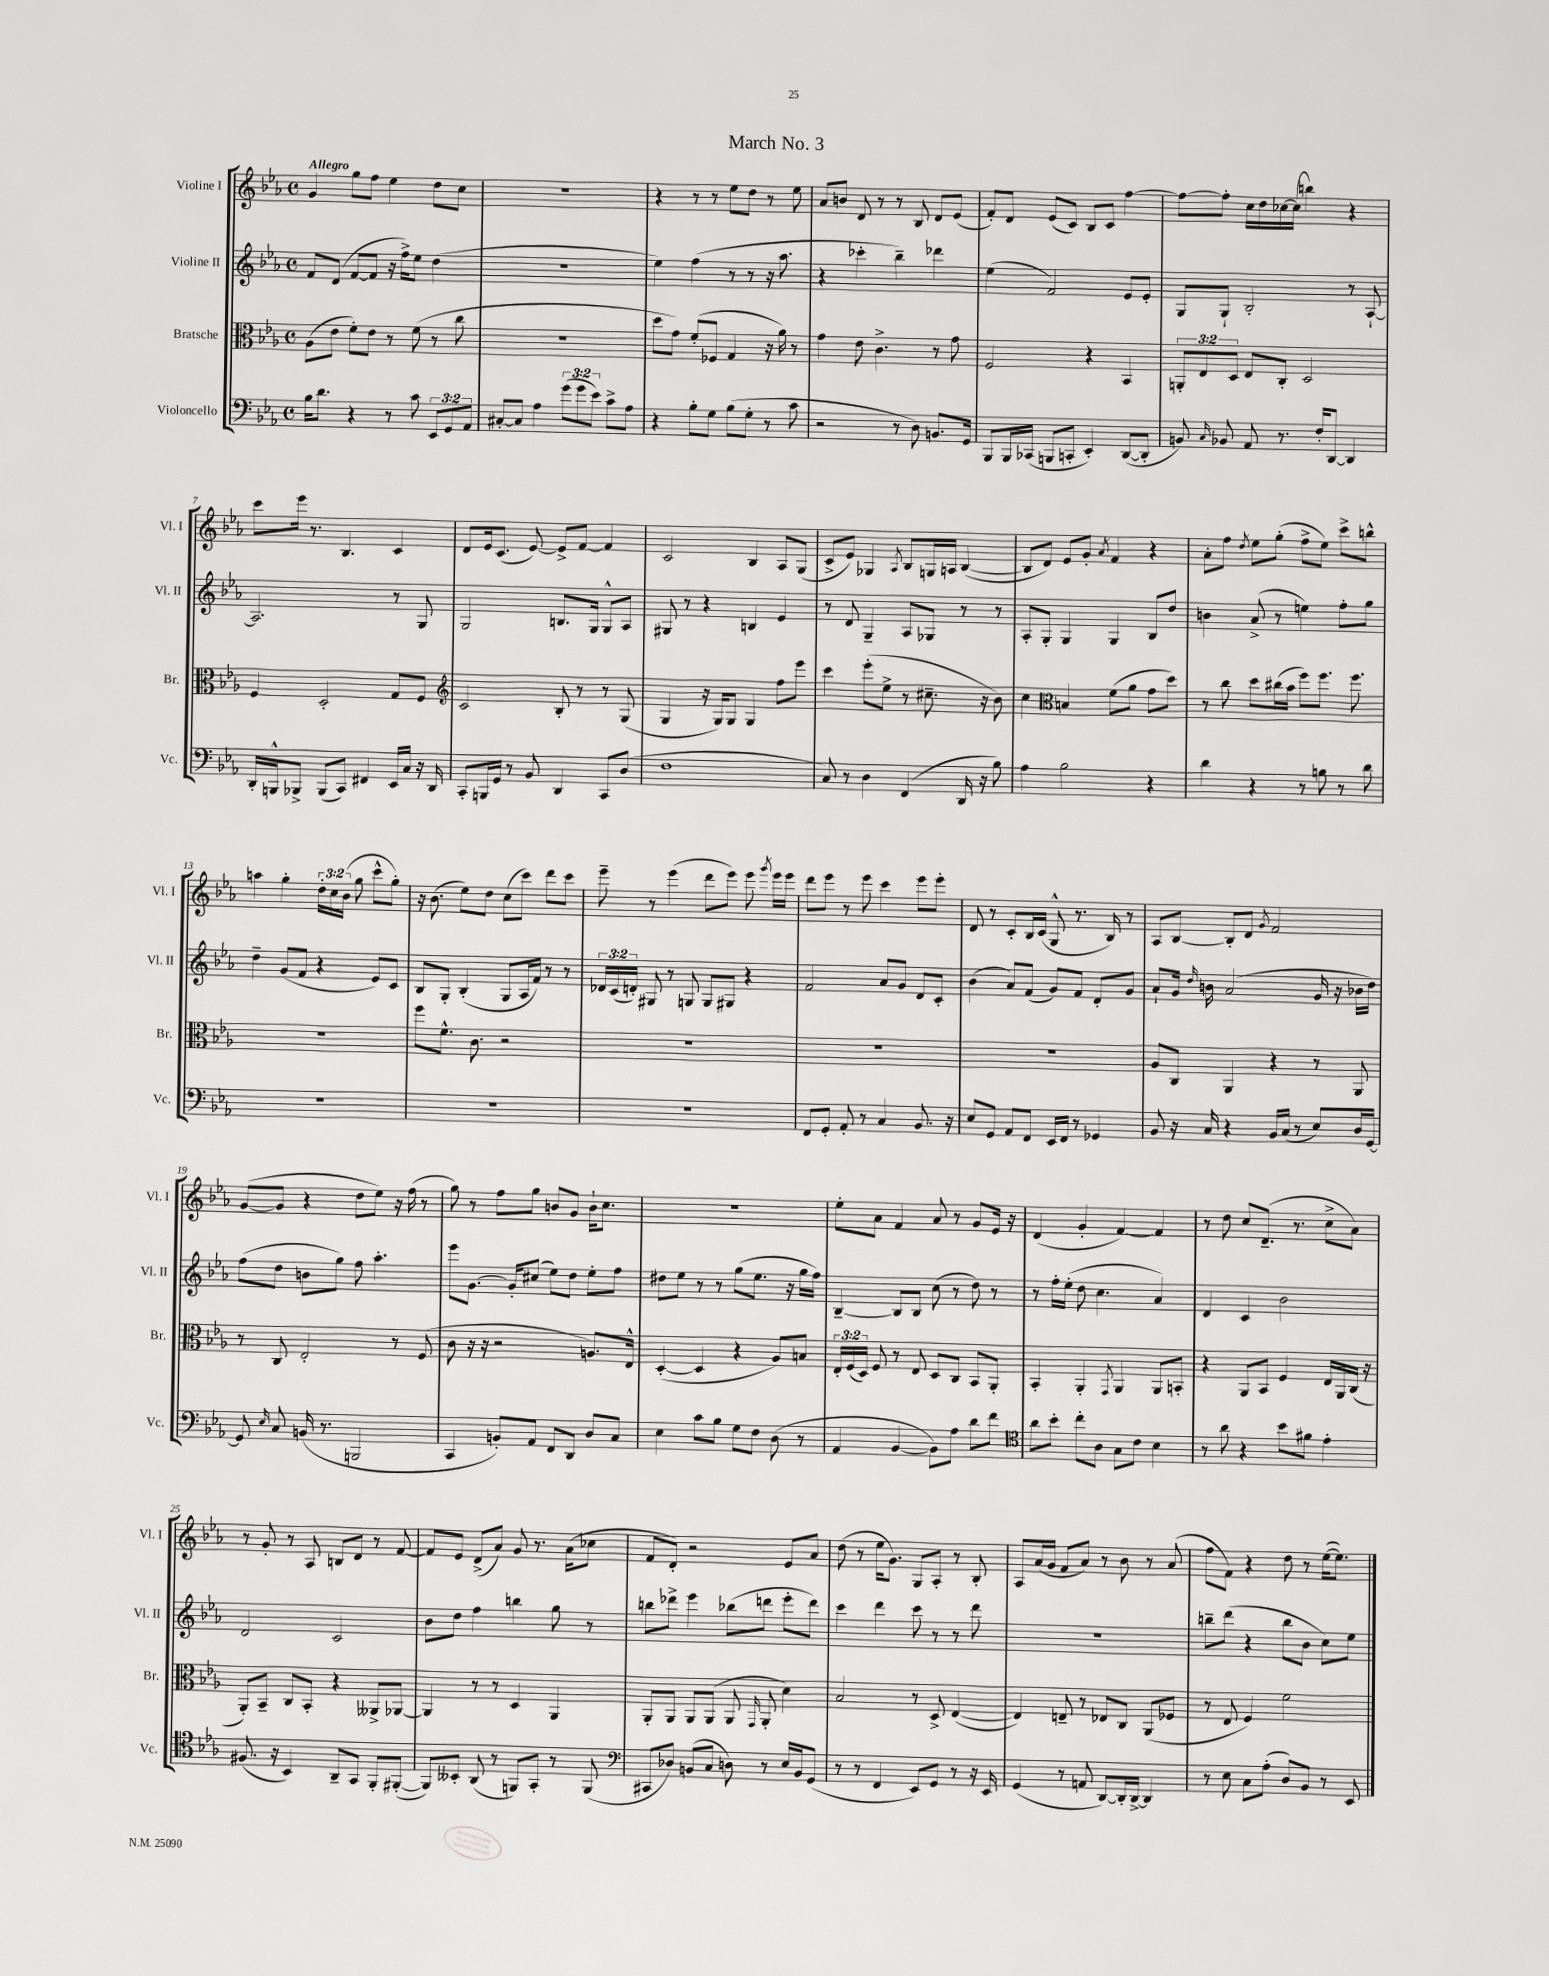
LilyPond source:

\header { title = "March No. 3" }
<<
\new StaffGroup <<
\new Staff = "s0" \with { instrumentName = "Violine I" shortInstrumentName = "Vl. I" } {
    \clef treble \key ees \major \defaultTimeSignature \time 4/4 \override Staff.TupletNumber.text = #tuplet-number::calc-fraction-text \tempo "Allegro"
    \autoBeamOff g'4 g''8[ f''8] ees''4 d''8[ c''8] |
    r1 |
    r4 r8 r8 ees''8[ d''8] r8 ees''8 |
    aes'8[ b'8] d'8 r8 r8 bes8 d'8[ ees'8]( |
    f'8[-.) d'8] ees'8[( c'8]) bes8[ c'8] f''4~ |
    f''8[~ f''8]-. c''16[ d''16 ces''16~ ces''16]( b''4) r4 |
    c'''8[ ees'''16] r8. bes4. c'4 |
    d'8[ ees'16 c'8.]( ees'8~) ees'8[-> f'8]~ f'4 |
    c'2 bes4 aes8[ g8]( |
    c'8[-> ees'8]) ges4 \acciaccatura { aes8 } bes8[ g16 a16] bes4~( |
    bes8[ d'8]) ees'8[ g'8]-. \acciaccatura { aes'8 } f'4 r4 |
    aes'8[-. f''8] \acciaccatura { d''8 } ees''8[ g''8]-.( f''8[-> ees''8]) c'''8[-> b''8]-^ |
    a''4 g''4-. \tuplet 3/2 { d''16[-. c''16 bes'16]( } g''8 c'''8[-^ g''8]-.) |
    r16 bes'8.( ees''8[) d''8] c''8[( c'''8]) d'''8[ c'''8] |
    ees'''8-- r8 ees'''4( d'''8[ ees'''8]) ees'''8 \acciaccatura { g'''8 } ees'''16[ ees'''16] |
    d'''8[ ees'''8] r8 ees'''8 c'''4 ees'''8[ ees'''8]-. |
    d'8 r8 c'8[-. bes16 c'16]( g8-^ r8. bes16) r8 |
    aes8[ bes8]~ bes8[-. d'8] \acciaccatura { g'8 } f'2 |
    g'8[~( g'8] r4 d''8[ ees''8]) r16 f''16( r8 |
    g''8) r8 f''8[ g''8] b'8[ g'8] b'16[-! c''8.] |
    R1 |
    ees''8[-. aes'8] f'4 aes'8 r8 g'8[ ees'16] r16 |
    d'4( g'4-. f'4~) f'4 |
    r8 d''8 c''8[ d'8.]--( r8. c''8[-> aes'8]) |
    r8 g'8-. r8 aes8 b8[ d'8] r8 f'8~ |
    f'8[ ees'8] d'8[->( aes'8]) g'8 r8. aes'16[( ces''8] |
    f'8[ d'8]-.) r2 ees'8[ aes'8] |
    d''8( r8 ees''16[ g'8.]) g8[ aes8]-. r8 bes8-. |
    aes8[ aes'16( g'16] f'8[ aes'8]) r8 bes'8 r8 aes'8( |
    f''8[ f'8]) r4 d''8 r8 ees''16[~( ees''8.]) \bar "|." |
}
\new Staff = "s1" \with { instrumentName = "Violine II" shortInstrumentName = "Vl. II" } {
    \clef treble \key ees \major \defaultTimeSignature \time 4/4 \override Staff.TupletNumber.text = #tuplet-number::calc-fraction-text
    \autoBeamOff f'8[ d'8]( f'8[~ f'8] r16 f''16[->) ees''8] d''4( |
    R1 |
    ees''4) f''4( r8 r8 r16 aes''8. |
    r4 ces'''4-. bes''4--) des'''4 |
    ees''4( f'2) ees'8[ ees'8]-. |
    g8[ g8]-! bes2-. r8 aes8~-! |
    aes2. r8 g8 |
    g2 b8.[ g16] g8[-^ aes8] |
    gis8 r8 r4 b4 ees'4 |
    r8 d'8 g4-- aes8[ ges8] r8 r8 |
    aes8[-. g8]-. g4 g4 bes8[ d''8] |
    b'4 aes'8->( r8 e''4) f''8[-. g''8] |
    d''4-- g'8[( f'8] r4 ees'8[) c'8] |
    bes8[ g8]-. bes4-.( g8[ aes16 f'16]) r8 r8 |
    \tuplet 3/2 { des'16[ c'16( d'16]-.) } gis8 r8 g8 g8[ gis8] r4 |
    f'2 aes'8[ g'8] d'8[ c'8]-. |
    bes'4( aes'8[) f'8]( g'8[) f'8] d'8[-. g'8] |
    aes'8[-! g'16] \grace { d''16 } b'16 aes'2( g'16 r16 bes'16[ d''16]) |
    f''8[( d''8] b'8[ g''8]) f''8 aes''4.-. |
    ees'''8[ g'8.]~ g'16[-. cis''8]( ees''8[) d''8] ees''8[-. f''8] |
    dis''8[ ees''8] r8 r8 g''8[( ees''8.] r16 g''16[ f''16]) |
    bes4~-- bes8[ bes8] c''8( r8 d''8) r8 |
    r8 f''16[-. ees''16]-.( d''8 c''4. aes'4) |
    d'4 c'4 bes'2 |
    d'2 c'2 |
    bes'8[ d''8] f''4 b''4 g''8 r8 |
    b''8[ des'''8]-> ees'''4 bes''8[( d'''8] ees'''8[-. d'''8]) |
    c'''4 d'''4 c'''8 r8 r8 d'''8 |
    R1 |
    b''8[-- d'''8]( r4 b''8[ bes'8] c''8[) ees''8] \bar "|." |
}
\new Staff = "s2" \with { instrumentName = "Bratsche" shortInstrumentName = "Br." } {
    \clef alto \key ees \major \defaultTimeSignature \time 4/4 \override Staff.TupletNumber.text = #tuplet-number::calc-fraction-text
    \autoBeamOff aes8[( ees'8] f'8[-.) ees'8] r8 f'8( r8 c''8 |
    r1 |
    d''8[ g'8]) f'8[-.( fes8] g4 r16 aes'16) r8 |
    g'4 ees'8 c'4.-> r8 g'8 |
    f2 r4 bes,4 |
    \tuplet 3/2 { a,8[-. ees8 d8] } ees8[ c8]-. d2 |
    f4 d2-. g8[ f8] |
    \clef treble c'2 bes8-. r8 r8 g8( |
    g4 r16 g16[) g8] g4 f''8[ ees'''8] |
    c'''4 ees'''8[-.( ees''8]-> r8 cis''8.-- r16 bes'8) |
    c''4 \clef alto b4 f'8[( aes'8] g'8[ d''8]) |
    r8 c''8 d''8[ cis''16( bes'16] f''8[) f''8.] f''8. |
    R1 |
    f''8[ f'8.]-^ c'8. r2 |
    R1 |
    R1 |
    R1 |
    aes8[ c8] aes,4 r4 r8 aes,8 |
    r8 c8 ees2-. r8 f8( |
    c'8 r16 r16 r2 a8.[) ees16]-^ |
    d4~-.( d4 r4 aes8[) b8] |
    \tuplet 3/2 { ees16[-. f16( d16]) } f8 r8 ees8 d8[ c8] bes,8[ aes,8]-. |
    bes,4-. aes,4-. \acciaccatura { g,8 } aes,4 aes,8[ b,8]-. |
    r4 aes,8[ bes,8] f4 ees16[ aes,16 c16]( r16 |
    aes,8[-.) bes,8]-- c8[ bes,8]-. r4 aeses,8[-> aes,8]~ |
    aes,4 r8 r8 d4 aes,4 |
    aes,8[-. aes,8] aes,8[ aes,8]( aes,8 \grace { g,16 } aes,8-. d'4) |
    bes2 r8 d8-> ees4~( |
    ees4) e8-- r8 ees8[ c8] aes,8[( fes8] |
    r8 ees8 f4) f'2 \bar "|." |
}
\new Staff = "s3" \with { instrumentName = "Violoncello" shortInstrumentName = "Vc." } {
    \clef bass \key ees \major \defaultTimeSignature \time 4/4 \override Staff.TupletNumber.text = #tuplet-number::calc-fraction-text
    \autoBeamOff bes16[ d'8.] r4 r8 c'8 \tuplet 3/2 { ees,8[ g,8 aes,8] } |
    cis8[~-. cis8] aes4 \tuplet 3/2 { g'8[( g'8 ees'8]) } c'8[-> aes8] |
    r4 bes8[-. g8] bes8[( g8]-. r8 c'8 |
    r2 r8 d8) b,8.[ g,16] |
    bes,,8[ bes,,16 ces,16]( b,,8[ c,8]-. ees,4-.) d,8[~( d,8]-. |
    b,8) \grace { c16 } bes,8 aes,8 r8. f16[-. d,8]~ d,4 |
    d,16[-. b,,16-^ bes,,8]-> bes,,8[( c,8]) fis,4 ees,16[ c16] r16 d,16 |
    c,8[-. b,,16 g,16] r8 bes,8 d,4 c,8[ d8]( |
    f1 |
    c8) r8 d4 f,4( d,16 r16 bes8) |
    aes4 bes2 r4 |
    d'4 r4 r8 b8 r8 d'8 |
    R1 |
    R1 |
    R1 |
    f,8[ g,8]-. aes,8-. r8 c4 bes,8. r16 |
    ees8[ g,8] aes,8[ f,8] ees,16[ f,16] r8 ges,4 |
    bes,8 r16 c16 r4 bes,16[ c16]( r8 ees8[) d16 g,16]~ |
    g,8 \grace { ees16 } c8 b,16( r8. b,,2 |
    c,4 b,8[-.) aes,8] f,8[ d,8] d8[ c8] |
    ees4 c'8[ bes8] g8[ f8] d8( r8 |
    aes,4 bes,4~ bes,8[) aes8] d'8[ f'8] |
    \clef tenor aes'8[ bes'8]-. c''8[-. aes8] g8[ c'8] bes4 |
    r8 aes'8 r4 bes'8[ fis'8] ees'4-. |
    fis8.( r16 bes,4) aes,8[-- g,8] f,8[-. fis,8]~-.( |
    fis,8[) beses,8]-. aes,8( r8 f,8[) g,8]-. r8 f,8( |
    \clef bass cis,8[ des8]) b,8[( c8] d8) r8 ees16[ b,16 g,8]( |
    r8 r8 f,4 ees,8[) g,8] r8 r16 ees,16 |
    g,4( r8 a,8 d,8[~) d,16-. d,16]~-> d,4 |
    r8 ees8 c8[ aes8]-.( d8[) bes,8] r8 ees,8 \bar "|." |
}
>>
>>
